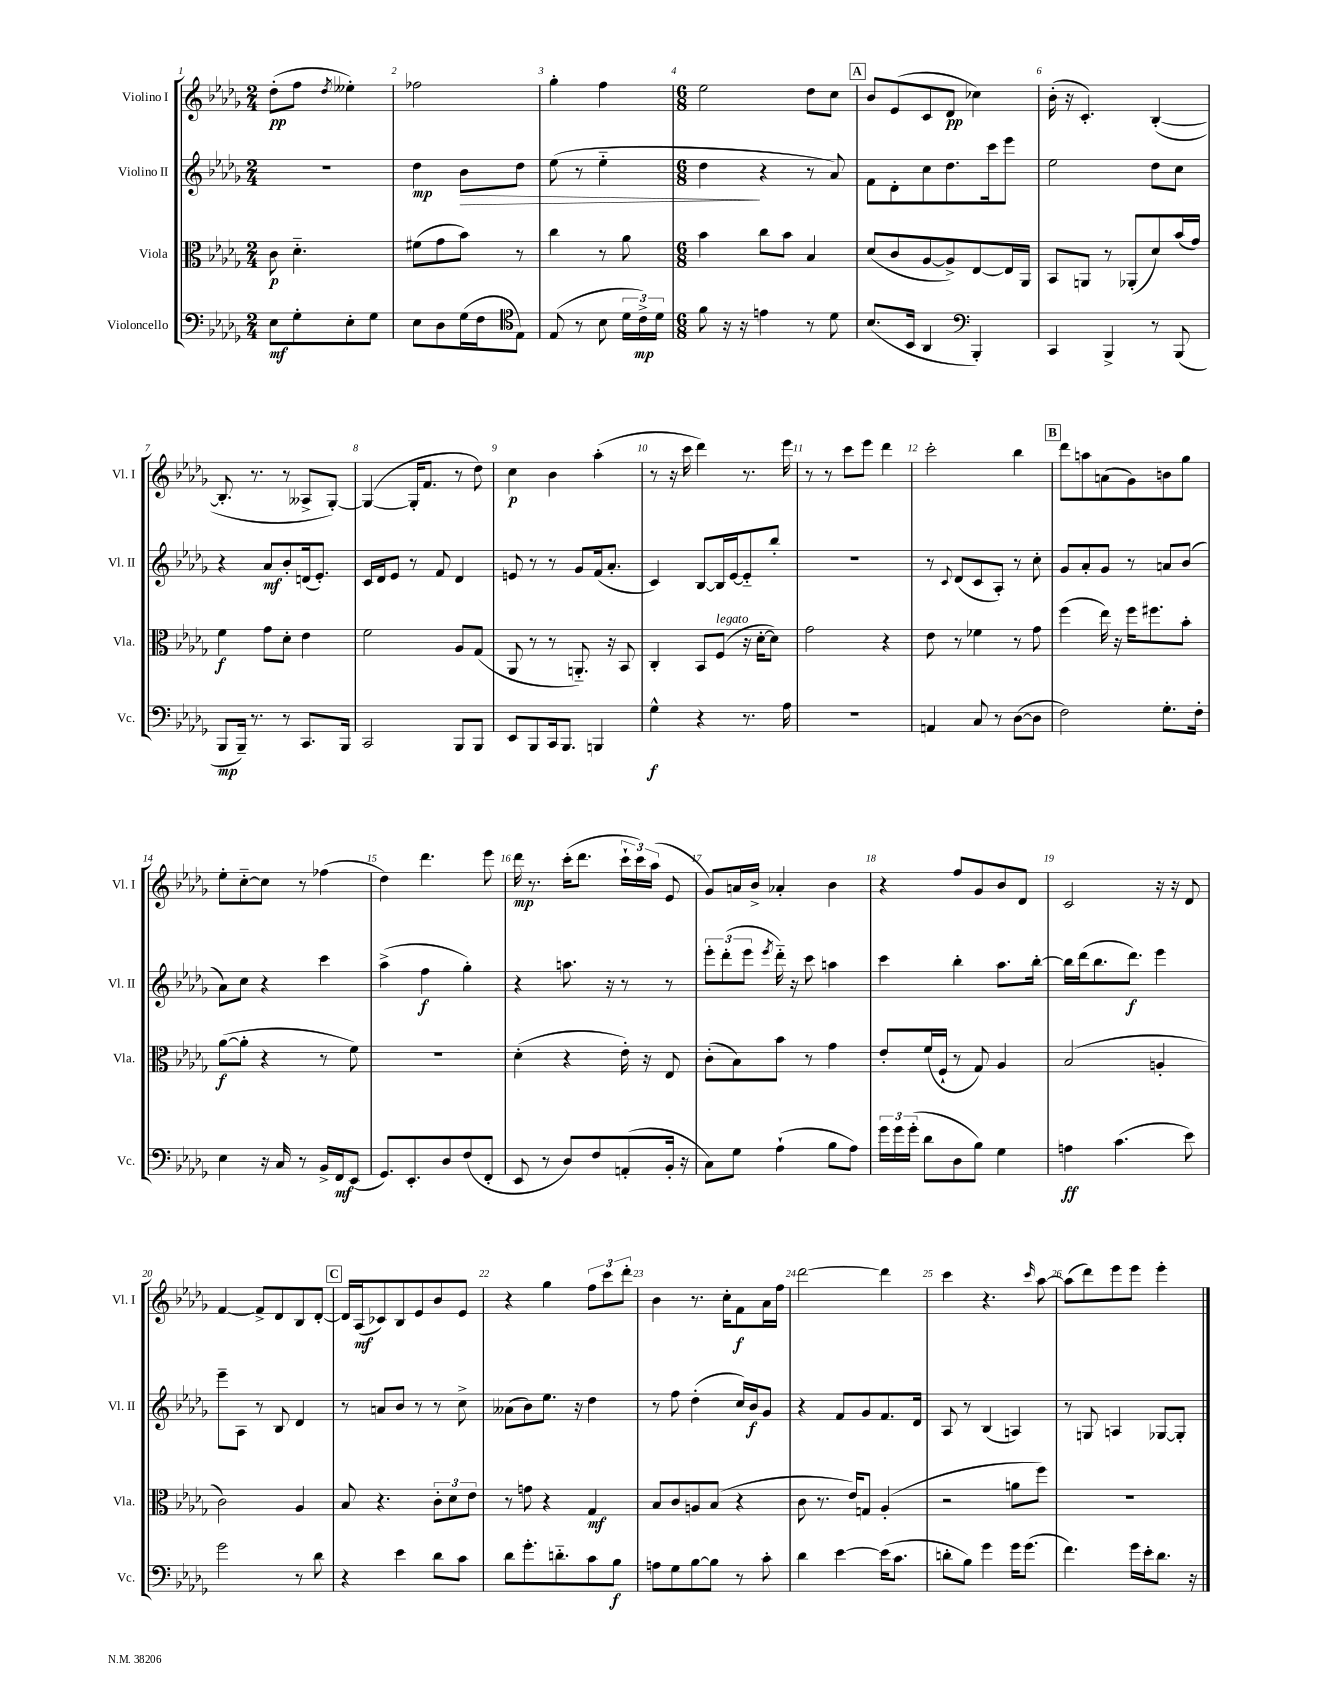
<<
\new StaffGroup <<
\new Staff = "s0" \with { instrumentName = "Violino I" shortInstrumentName = "Vl. I" } {
    \clef treble \key des \major \numericTimeSignature \time 2/4
    \autoBeamOff des''8[-.\pp( f''8] \acciaccatura { des''8 } eeses''4-.) |
    fes''2 |
    ges''4-. f''4 |
    \numericTimeSignature \time 6/8 ees''2 des''8[ c''8] |
    \mark \markup { \box "A" } bes'8[ ees'8( c'8 des'8]\pp ces''4) |
    bes'16-.( r16 c'4.-.) bes4~-.( |
    bes8.-. r8. r8 aeses8[-> ges8]~-.) |
    ges4~( ges16[-. f'8.] r8 des''8) |
    c''4\p bes'4 aes''4-.( |
    r8 r16 c'''16 des'''4) r8. ees'''16 |
    r8 r8 c'''8[ ees'''8] des'''4 |
    c'''2-. bes''4 |
    \mark \markup { \box "B" } des'''8[ a''8 a'8( ges'8) b'8 ges''8] |
    ees''8[-. c''8~-_ c''8] r8 fes''4( |
    des''4) des'''4. ees'''8 |
    des'''16\mp r8. c'''16[-.( des'''8.] \tuplet 3/2 { c'''16[-! c'''16) aes''16]( } ees'8 |
    ges'8[) a'16 bes'16]-> aes'4-. bes'4 |
    r4 f''8[ ges'8 bes'8 des'8] |
    c'2 r16 r16 des'8 |
    f'4~ f'8[-> des'8 bes8 des'8]~-. |
    \mark \markup { \box "C" } des'16[ aes16\mf( ces'8) bes8 ees'8 bes'8 ees'8] |
    r4 ges''4 \tuplet 3/2 { f''8[ c'''8 des'''8]-. } |
    bes'4 r8. c''16[-. f'8\f aes'16 f''16] |
    des'''2~ des'''4 |
    c'''4 r4. \grace { c'''16 } aes''8~ |
    aes''8[( des'''8) ees'''8 ees'''8] ees'''4-. \bar "|." |
}
\new Staff = "s1" \with { instrumentName = "Violino II" shortInstrumentName = "Vl. II" } {
    \clef treble \key des \major \numericTimeSignature \time 2/4
    \autoBeamOff R2 |
    des''4\mp bes'8[\> des''8] |
    ees''8( r8 ees''4-_ |
    \numericTimeSignature \time 6/8 des''4\! r4 r8 aes'8) |
    \mark \markup { \box "A" } f'8[ des'8-. c''8 des''8. c'''16 ees'''8] |
    ees''2 des''8[ c''8] |
    r4 aes'8[\mf bes'8-. d'16( ees'8.]-.) |
    c'16[ des'16 ees'8] r8 f'8 des'4 |
    e'8 r8 r8 ges'8[ f'16( aes'8.]-. |
    c'4) bes8[~ bes16 ees'16~ ees'8-_ bes''8]-. |
    R2. |
    r8 \appoggiatura { c'8 } des'8[( c'8 aes8]-.) r8 c''8-. |
    \mark \markup { \box "B" } ges'8[ aes'8-. ges'8] r8 a'8[ bes'8]( |
    aes'8[) c''8] r4 c'''4 |
    aes''4->( f''4\f ges''4-.) |
    r4 a''8. r16 r8 r8 |
    \tuplet 3/2 { ees'''8[-. des'''8-.( ees'''8] } \acciaccatura { ees'''8 } des'''16-_) r16 c'''8 a''4 |
    c'''4 bes''4-. aes''8.[ bes''16]~-. |
    bes''16[ des'''16( bes''8. des'''8.]\f) ees'''4 |
    ees'''8[-- aes8] r8 bes8 des'4 |
    \mark \markup { \box "C" } r8 a'8[ bes'8] r8 r8 c''8-> |
    aeses'8[( bes'8) ees''8.] r16 des''4 |
    r8 f''8 des''4-.( c''16[) bes'16\f ges'8] |
    r4 f'8[ ges'8 f'8. des'16] |
    aes8 r8 bes4( a4) |
    r8 g8 a4 ges8[~ ges8]-. \bar "|." |
}
\new Staff = "s2" \with { instrumentName = "Viola" shortInstrumentName = "Vla." } {
    \clef alto \key des \major \numericTimeSignature \time 2/4
    \autoBeamOff c'8\p des'4.-_ |
    fis'8[( ges'8 bes'8]) r8 |
    c''4 r8 aes'8 |
    \numericTimeSignature \time 6/8 bes'4 c''8[ bes'8] bes4 |
    \mark \markup { \box "A" } des'8[( c'8 aes8~ aes8->) ees8~ ees16 aes,16] |
    bes,8[ a,8] r8 aes,8[-.( des'8) bes'16( ges'16]) |
    f'4\f ges'8[ des'8]-. ees'4 |
    f'2 aes8[ ges8]( |
    aes,8 r8 r8 a,8.-_) r16 bes,8 |
    c4-. bes,8[ f8]^\markup { \italic "legato" }( r16 des'16[~-. des'8]) |
    ges'2 r4 |
    ees'8 r8 fes'4 r8 ges'8 |
    \mark \markup { \box "B" } f''4( ees''16) r16 f''16[ fis''8. bes'8]-. |
    aes'8[~\f( aes'8]-. r4 r8 f'8) |
    R2. |
    des'4-.( r4 ees'16-.) r16 ees8 |
    c'8[-.( bes8) bes'8] r8 ges'4 |
    ees'8[-. f'16( f16]-! r8 ges8) aes4 |
    bes2( a4-. |
    c'2) aes4 |
    \mark \markup { \box "C" } bes8 r4. \tuplet 3/2 { c'8[-. des'8 ees'8] } |
    r8 g'8 r4 ges4\mf |
    bes8[ c'8 a8 bes8]( r4 |
    c'8 r8. ees'16[) g8] aes4-.( |
    r2 a'8[ f''8]) |
    R2. \bar "|." |
}
\new Staff = "s3" \with { instrumentName = "Violoncello" shortInstrumentName = "Vc." } {
    \clef bass \key des \major \numericTimeSignature \time 2/4
    \autoBeamOff ees8[\mf ges8-. ees8-. ges8] |
    ees8[ des8 ges16( f16 ees8]) |
    \clef tenor ees8( r8 bes8 \tuplet 3/2 { des'16[ c'16->\mp) des'16] } |
    \numericTimeSignature \time 6/8 f'8 r16 r16 e'4 r8 des'8 |
    \mark \markup { \box "A" } bes8.[( bes,16] aes,4 \clef bass bes,,4-.) |
    c,4 bes,,4-> r8 bes,,8( |
    bes,,8[\mp bes,,16]--) r8. r8 c,8.[ bes,,16] |
    c,2 bes,,8[ bes,,8] |
    ees,8[ bes,,8 c,16 bes,,8.] b,,4 |
    ges4-^\f r4 r8. aes16 |
    R2. |
    a,4 c8 r8 des8[~( des8] |
    \mark \markup { \box "B" } f2) ges8.[-. f16]-. |
    ees4 r16 c16 r8 bes,16[-> f,16\mf ees,8]( |
    ges,8.[) ees,8.-. des8 f8( f,8]-. |
    ees,8 r8 des8[) f8 a,8-.( bes,16]-. r16 |
    c8[) ges8] aes4-!( bes8[ aes8]) |
    \tuplet 3/2 { ges'16[ ges'16 ges'16]-.( } des'8[ des8 bes8]) ges4 |
    a4\ff c'4.( ees'8) |
    ges'2 r8 des'8 |
    \mark \markup { \box "C" } r4 ees'4 des'8[ c'8] |
    des'8[ ges'8.-. d'8.-_ c'8 bes8]\f |
    a8[ ges8 bes8~ bes8] r8 c'8-. |
    des'4 ees'4~ ees'16[( c'8.] |
    d'8[-. bes8]) ges'4 ges'16[ ges'8.]( |
    f'4.) ges'16[ ees'16-. des'8.] r16 \bar "|." |
}
>>
>>
\layout { \context { \Score \override BarNumber.break-visibility = ##(#f #t #t) barNumberVisibility = #all-bar-numbers-visible } }
